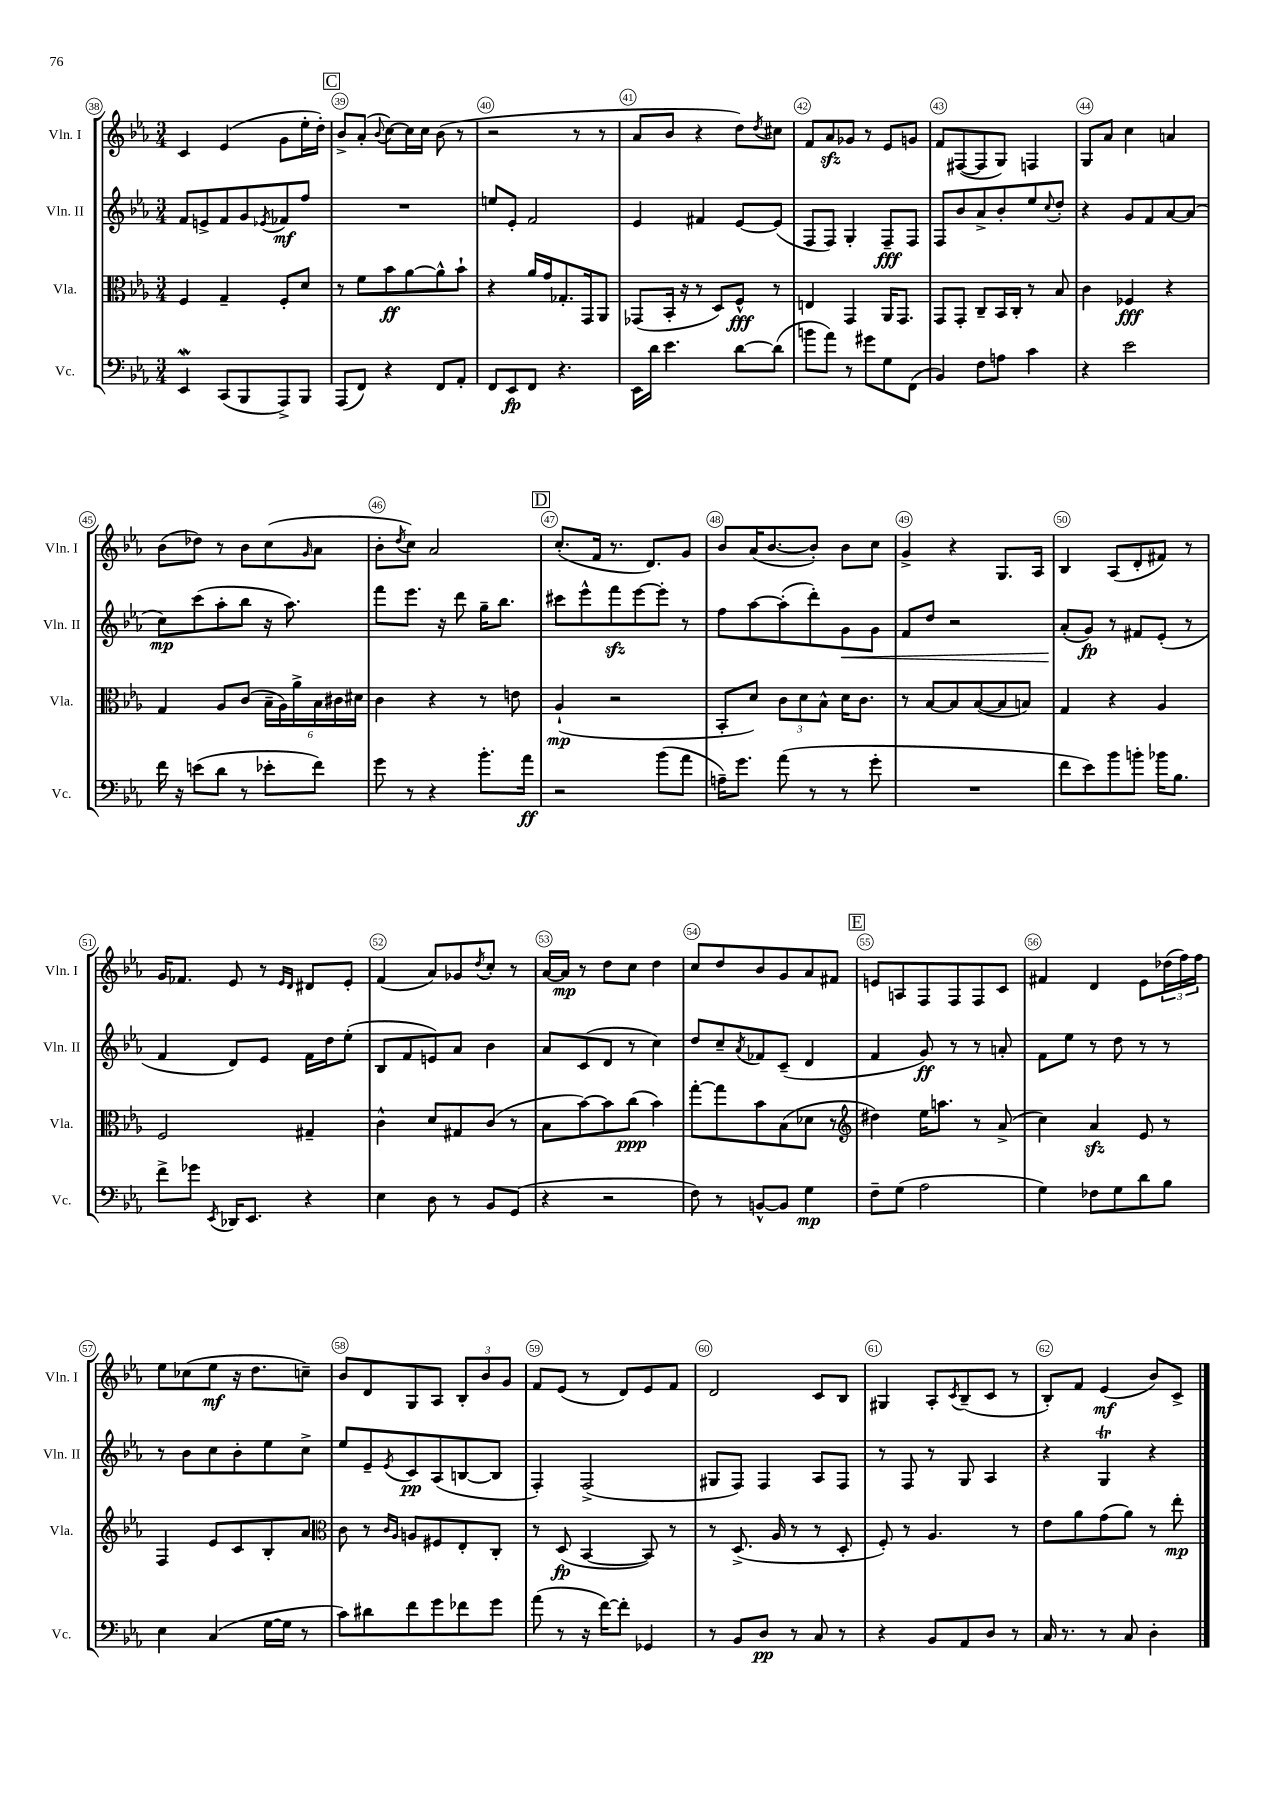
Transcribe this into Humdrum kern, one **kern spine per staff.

**kern	**dynam	**kern	**dynam	**kern	**dynam	**kern	**dynam
*part4	*part4	*part3	*part3	*part2	*part2	*part1	*part1
*staff4	*staff4	*staff3	*staff3	*staff2	*staff2	*staff1	*staff1
*I"Vc.	*	*I"Vla.	*	*I"Vln. II	*	*I"Vln. I	*
*I'Vc.	*	*I'Vla.	*	*I'Vln. II	*	*I'Vln. I	*
*clefF4	*	*clefC3	*	*clefG2	*	*clefG2	*
*k[b-e-a-]	*	*k[b-e-a-]	*	*k[b-e-a-]	*	*k[b-e-a-]	*
*M3/4	*	*M3/4	*	*M3/4	*	*M3/4	*
=38	=38	=38	=38	=38	=38	=38	=38
4EE-w/	.	4F/	.	8f/L	.	4c/	.
.	.	.	.	8en^/	.	.	.
(8CC/L	.	4G~/	.	8f/	.	(4e-/	.
8BBB-/	.	.	.	8g/	.	.	.
.	.	.	.	8qe-X/	.	.	.
8AAA-^/)	.	8F'/L	.	8f-X/	mf	8g\L	.
8BBB-/J	.	8d/J	.	8ff/J	.	16ee-'\L	.
.	.	.	.	.	.	16dd'\JJ)	.
!!LO:REH:place=s1:t=C
=39	=39	=39	=39	=39	=39	=39	=39
(8AAA-/L	.	8r	.	2.r	.	8b-^/L	.
8FF/J)	.	8f\L	.	.	.	(8a-'/J	.
.	.	.	.	.	.	8qqb-/	.
4r	.	8b-\	ff	.	.	[8cc\L)	.
.	.	[8a-\	.	.	.	16cc\L]	.
.	.	.	.	.	.	16cc\JJ	.
8FF/L	.	8a-^^\]	.	.	.	(8b-\	.
8AA-'/J	.	8b-`\J	.	.	.	8r	.
=40	=40	=40	=40	=40	=40	=40	=40
8FF/L	.	4r	.	8een/L	.	2r	.
8EE-/	fp	.	.	8e-'/J	.	.	.
8FF/J	.	16a-/LL	.	2f/	.	.	.
.	.	16g/J	.	.	.	.	.
4.r	.	8.G-X'/	.	.	.	.	.
.	.	.	.	.	.	8r	.
.	.	16GG/k	.	.	.	.	.
.	.	8AA-/J	.	.	.	8r	.
=41	=41	=41	=41	=41	=41	=41	=41
16EE-\LL	.	(8GG-X/L	.	4e-/	.	8a-/L	.
16d\JJ	.	.	.	.	.	.	.
4.e-\	.	16BB-'/Jk	.	.	.	8b-/J	.
.	.	16r	.	.	.	.	.
.	.	8r	.	4f#X/	.	4r	.
.	.	8D/L)	.	.	.	.	.
[8d\L	.	8F^^/J	fff	[8e-/L	.	8dd\L)	.
.	.	.	.	.	.	8qdd/	.
(8d\J]	.	8r	.	(8e-/J]	.	8cc#X\J	.
=42	=42	=42	=42	=42	=42	=42	=42
8bn\L	.	4En/	.	8F/L	.	8f/L	.
8a-\J)	.	.	.	8F/J)	.	8a-zz/	.
8r	.	4GG/	.	4G'/	.	8g-X/J	.
8g#X\L	.	.	.	.	.	8r	.
8G\	.	16AA-/KL	.	8F~/L	fff	8e-/L	.
.	.	8.GG/J	.	.	.	.	.
(8FF\J	.	.	.	8F/J	.	8gn/J	.
=43	=43	=43	=43	=43	=43	=43	=43
4BB-/)	.	8GG/L	.	8F/L	.	8f/L	.
.	.	8GG'/J	.	8b-/	.	([8F#X/	.
8F\L	.	8C~/L	.	8a-^/	.	8F#/]	.
8An\J	.	16BB-/L	.	8b-'/	.	8G/J)	.
.	.	16C'/JJ	.	.	.	.	.
4c\	.	8r	.	8ee-/	.	4Fn/	.
.	.	.	.	8qqcc/	.	.	.
.	.	8B-/	.	8dd'/J	.	.	.
=44	=44	=44	=44	=44	=44	=44	=44
4r	.	4c\	.	4r	.	8G/L	.
.	.	.	.	.	.	8a-/J	.
2e-\	.	4F-X/	fff	8g/L	.	4cc\	.
.	.	.	.	8f/	.	.	.
.	.	4r	.	[8a-/	.	4an/	.
.	.	.	.	(8a-/J]	.	.	.
!!LO:LB:g=z
=45	=45	=45	=45	=45	=45	=45	=45
16f\	.	4G/	.	8cc\L)	mp	(8b-\L	.
16r	.	.	.	.	.	.	.
(8en\L	.	.	.	(8ccc\	.	8dd-X\J)	.
8d\J	.	8A-/L	.	8aa-'\	.	8r	.
8r	.	(8c/J	.	8bb-\J	.	8b-\L	.
8e-X'\L	.	24B-~\LL	.	16r	.	(8cc\	.
.	.	24A-\)	.	.	.	.	.
.	.	.	.	8.aa-\)	.	.	.
.	.	24a-^\	.	.	.	.	.
.	.	.	.	.	.	16qqg/	.
8f\J)	.	24B-\	.	.	.	8a-\J	.
.	.	24c#X\	.	.	.	.	.
.	.	24d#X\JJ	.	.	.	.	.
=46	=46	=46	=46	=46	=46	=46	=46
8g\	.	4c\	.	8fff\L	.	8b-'\L	.
.	.	.	.	.	.	8qdd/	.
8r	.	.	.	8.eee-\J	.	8cc\J)	.
4r	.	4r	.	.	.	2a-/	.
.	.	.	.	16r	.	.	.
.	.	.	.	8ddd\	.	.	.
8.b-'\L	.	8r	.	16gg~\KL	.	.	.
.	.	.	.	8.bb-\J	.	.	.
.	.	8en\	.	.	.	.	.
16a-\Jk	ff	.	.	.	.	.	.
!!LO:REH:place=s1:t=D
=47	=47	=47	=47	=47	=47	=47	=47
2r	.	(4A-`/	mp	8ccc#X\L	.	(8.cc'/L	.
.	.	.	.	8eee-^^\	.	.	.
.	.	.	.	.	.	16f/Jk	.
.	.	2r	.	8fffzz\	.	8.r	.
.	.	.	.	[8eee-\	.	.	.
.	.	.	.	.	.	8.d/L)	.
(8b-\L	.	.	.	8eee-'\J]	.	.	.
8a-\J	.	.	.	8r	.	8g/J	.
=48	=48	=48	=48	=48	=48	=48	=48
16An~\KL)	.	8BB-'/L	.	8ff\L	.	8b-/L	.
8.g\J	.	.	.	.	.	.	.
.	.	8d/J)	.	[8aa-\	.	(16a-/K	.
.	.	.	.	.	.	[8.b-/	.
(8a-\	.	12c\L	.	(8aa-'\]	.	.	.
.	.	12d\	.	.	.	.	.
8r	.	.	.	8ddd'\)	.	8b-'/J])	.
.	.	12B-^^\J	.	.	.	.	.
!	!	!	!	!	!LO:HP:b	!	!
8r	.	16d\KL	.	8g\	<	8b-\L	.
.	.	8.c\J	.	.	.	.	.
8g'\	.	.	.	8g\J	.	8cc\J	.
=49	=49	=49	=49	=49	=49	=49	=49
2.r	.	8r	.	8f/L	.	4g^/	.
.	.	[8B-/L	.	8dd/J	.	.	.
.	.	8B-/]	.	2r	.	4r	.
.	.	([8B-/	.	.	.	.	.
.	.	8B-/]	.	.	.	8.G/L	.
.	.	8Bn/J)	.	.	.	.	.
.	.	.	.	.	.	16A-/Jk	.
=50	=50	=50	=50	=50	=50	=50	=50
8f\L	.	4G/	.	(8a-'/L	.	4B-/	.
8e-\)	.	.	.	8g/J)	[ fp	.	.
8b-\	.	4r	.	8r	.	(8A-/L	.
8bn'\J	.	.	.	8f#X/L	.	8d'/	.
16b-X\KL	.	4A-/	.	(8e-'/J	.	8f#X/J)	.
8.B-\J	.	.	.	.	.	.	.
.	.	.	.	8r	.	8r	.
!!LO:LB:g=z
=51	=51	=51	=51	=51	=51	=51	=51
8f^\L	.	2F/	.	4f/	.	16g/KL	.
.	.	.	.	.	.	8.f-X/J	.
8g-X\J	.	.	.	.	.	.	.
8qEE-/	.	.	.	.	.	.	.
16DD-X/KL	.	.	.	8d/L)	.	8e-/	.
8.EE-/J	.	.	.	.	.	.	.
.	.	.	.	8e-/J	.	8r	.
.	.	.	.	.	.	16qqe-/LL	.
.	.	.	.	.	.	16qqd/JJ	.
4r	.	4G#X~/	.	16f\LL	.	8d#X/L	.
.	.	.	.	16dd\J	.	.	.
.	.	.	.	(8ee-'\J	.	8e-'/J	.
=52	=52	=52	=52	=52	=52	=52	=52
4E-\	.	4c^^\	.	8B-/L	.	(4f/	.
.	.	.	.	8f/	.	.	.
8D\	.	8d/L	.	8en/)	.	8a-/L)	.
8r	.	8G#X/	.	8a-/J	.	8g-X/	.
.	.	.	.	.	.	8qdd/	.
8BB-/L	.	(8c/J	.	4b-\	.	8cc'/J	.
(8GG/J	.	8r	.	.	.	8r	.
=53	=53	=53	=53	=53	=53	=53	=53
4r	.	8B-\L	.	8a-/L	.	[16a-/LL	.
.	.	.	.	.	.	16a-/JJ]	mp
.	.	[8b-\)	.	(8c/	.	8r	.
2r	.	8b-\]	.	8d/J	.	8dd\L	.
.	.	(8cc\J	ppp	8r	.	8cc\J	.
.	.	4b-\)	.	4cc\)	.	4dd\	.
=54	=54	=54	=54	=54	=54	=54	=54
8F\)	.	[8gg'\L	.	8dd/L	.	8cc/L	.
8r	.	8gg\]	.	8cc~/	.	8dd/	.
.	.	.	.	8qa-/	.	.	.
[8BBn^^/L	.	8b-\	.	8f-X/	.	8b-/	.
8BB/J]	.	(8B-\	.	(8c~/J	.	8g/	.
4G\	mp	8d-X\J	.	4d/	.	8a-/	.
.	.	8r	.	.	.	8f#X/J	.
!!LO:REH:place=s1:t=E
=55	=55	=55	=55	=55	=55	=55	=55
*	*	*clefG2	*	*	*	*	*
8F~\L	.	4dd#X\)	.	4f/	.	8en/L	.
(8G\J	.	.	.	.	.	8An/	.
2A-\	.	16ee-\KL	.	8g/)	ff	8F/	.
.	.	8.aan\J	.	.	.	.	.
.	.	.	.	8r	.	8F/	.
.	.	8r	.	8r	.	8F/	.
.	.	(8a-^/	.	8an'/	.	8c/J	.
=56	=56	=56	=56	=56	=56	=56	=56
4G\)	.	4cc\)	.	8f\L	.	4f#X/	.
.	.	.	.	8ee-\J	.	.	.
8F-X\L	.	4a-zz/	.	8r	.	4d/	.
8G\	.	.	.	8dd\	.	.	.
8d\	.	8e-/	.	8r	.	8e-\L	.
8B-\J	.	8r	.	8r	.	(24dd-X\L	.
.	.	.	.	.	.	24ff\)	.
.	.	.	.	.	.	24ff\JJ	.
!!LO:LB:g=z
=57	=57	=57	=57	=57	=57	=57	=57
4E-\	.	4F/	.	8r	.	8ee-\L	.
.	.	.	.	8b-\L	.	(8cc-X\	.
(4C/	.	8e-/L	.	8cc\	.	8ee-\J	mf
.	.	8c/	.	8b-'\	.	16r	.
.	.	.	.	.	.	8.dd\L	.
[16G\LL	.	8B-'/	.	8ee-\	.	.	.
16G\JJ]	.	.	.	.	.	.	.
8r	.	8a-/J	.	8cc^\J	.	8ccn~\J)	.
=58	=58	=58	=58	=58	=58	=58	=58
*	*	*clefC3	*	*	*	*	*
8c\L)	.	8c\	.	8ee-/L	.	8b-/L	.
8d#X\	.	8r	.	8e-~/	.	8d/	.
.	.	16qqc/LL	.	.	.	.	.
.	.	16qqA-/JJ	.	8qe-/	.	.	.
8f\	.	8An/L	.	8c/	pp	8G/	.
8g\	.	8F#X/	.	(8A-/	.	8A-/J	.
8f-X\	.	8E-'/	.	[8Bn/	.	12B-'/L	.
.	.	.	.	.	.	12b-/	.
8g\J	.	8C'/J	.	8B/J]	.	.	.
.	.	.	.	.	.	12g/J	.
=59	=59	=59	=59	=59	=59	=59	=59
(8a-\	.	8r	.	4F'/)	.	8f/L	.
8r	.	(8D/	fp	.	.	(8e-/J	.
16r	.	[4BB-/	.	(2F^/	.	8r	.
[16f\KL)	.	.	.	.	.	.	.
8f'\J]	.	.	.	.	.	8d/L)	.
4GG-X/	.	8BB-/])	.	.	.	8e-/	.
.	.	8r	.	.	.	8f/J	.
=60	=60	=60	=60	=60	=60	=60	=60
8r	.	8r	.	8G#X/L	.	2d/	.
8BB-/L	.	(8.D^/	.	8F/J)	.	.	.
8D/J	pp	.	.	4F/	.	.	.
.	.	16A-/	.	.	.	.	.
8r	.	8r	.	.	.	.	.
8C/	.	8r	.	8A-/L	.	8c/L	.
8r	.	8D'/	.	8F/J	.	8B-/J	.
=61	=61	=61	=61	=61	=61	=61	=61
4r	.	8F'/)	.	8r	.	4G#X/	.
.	.	8r	.	8F/	.	.	.
8BB-/L	.	4.A-/	.	8r	.	8A-'/L	.
.	.	.	.	.	.	8qc/	.
8AA-/	.	.	.	8G/	.	(8B-~/	.
8D/J	.	.	.	4A-/	.	8c/J	.
8r	.	8r	.	.	.	8r	.
=62	=62	=62	=62	=62	=62	=62	=62
16C/	.	8e-\L	.	4r	.	8B-'/L)	.
8.r	.	.	.	.	.	.	.
.	.	8a-\	.	.	.	8f/J	.
8r	.	(8g\	.	4Gt/	.	(4e-/	mf
8C/	.	8a-\J)	.	.	.	.	.
4D'\	.	8r	.	4r	.	8b-/L)	.
.	.	8ee-'\	mp	.	.	8c^/J	.
==	==	==	==	==	==	==	==
*-	*-	*-	*-	*-	*-	*-	*-
